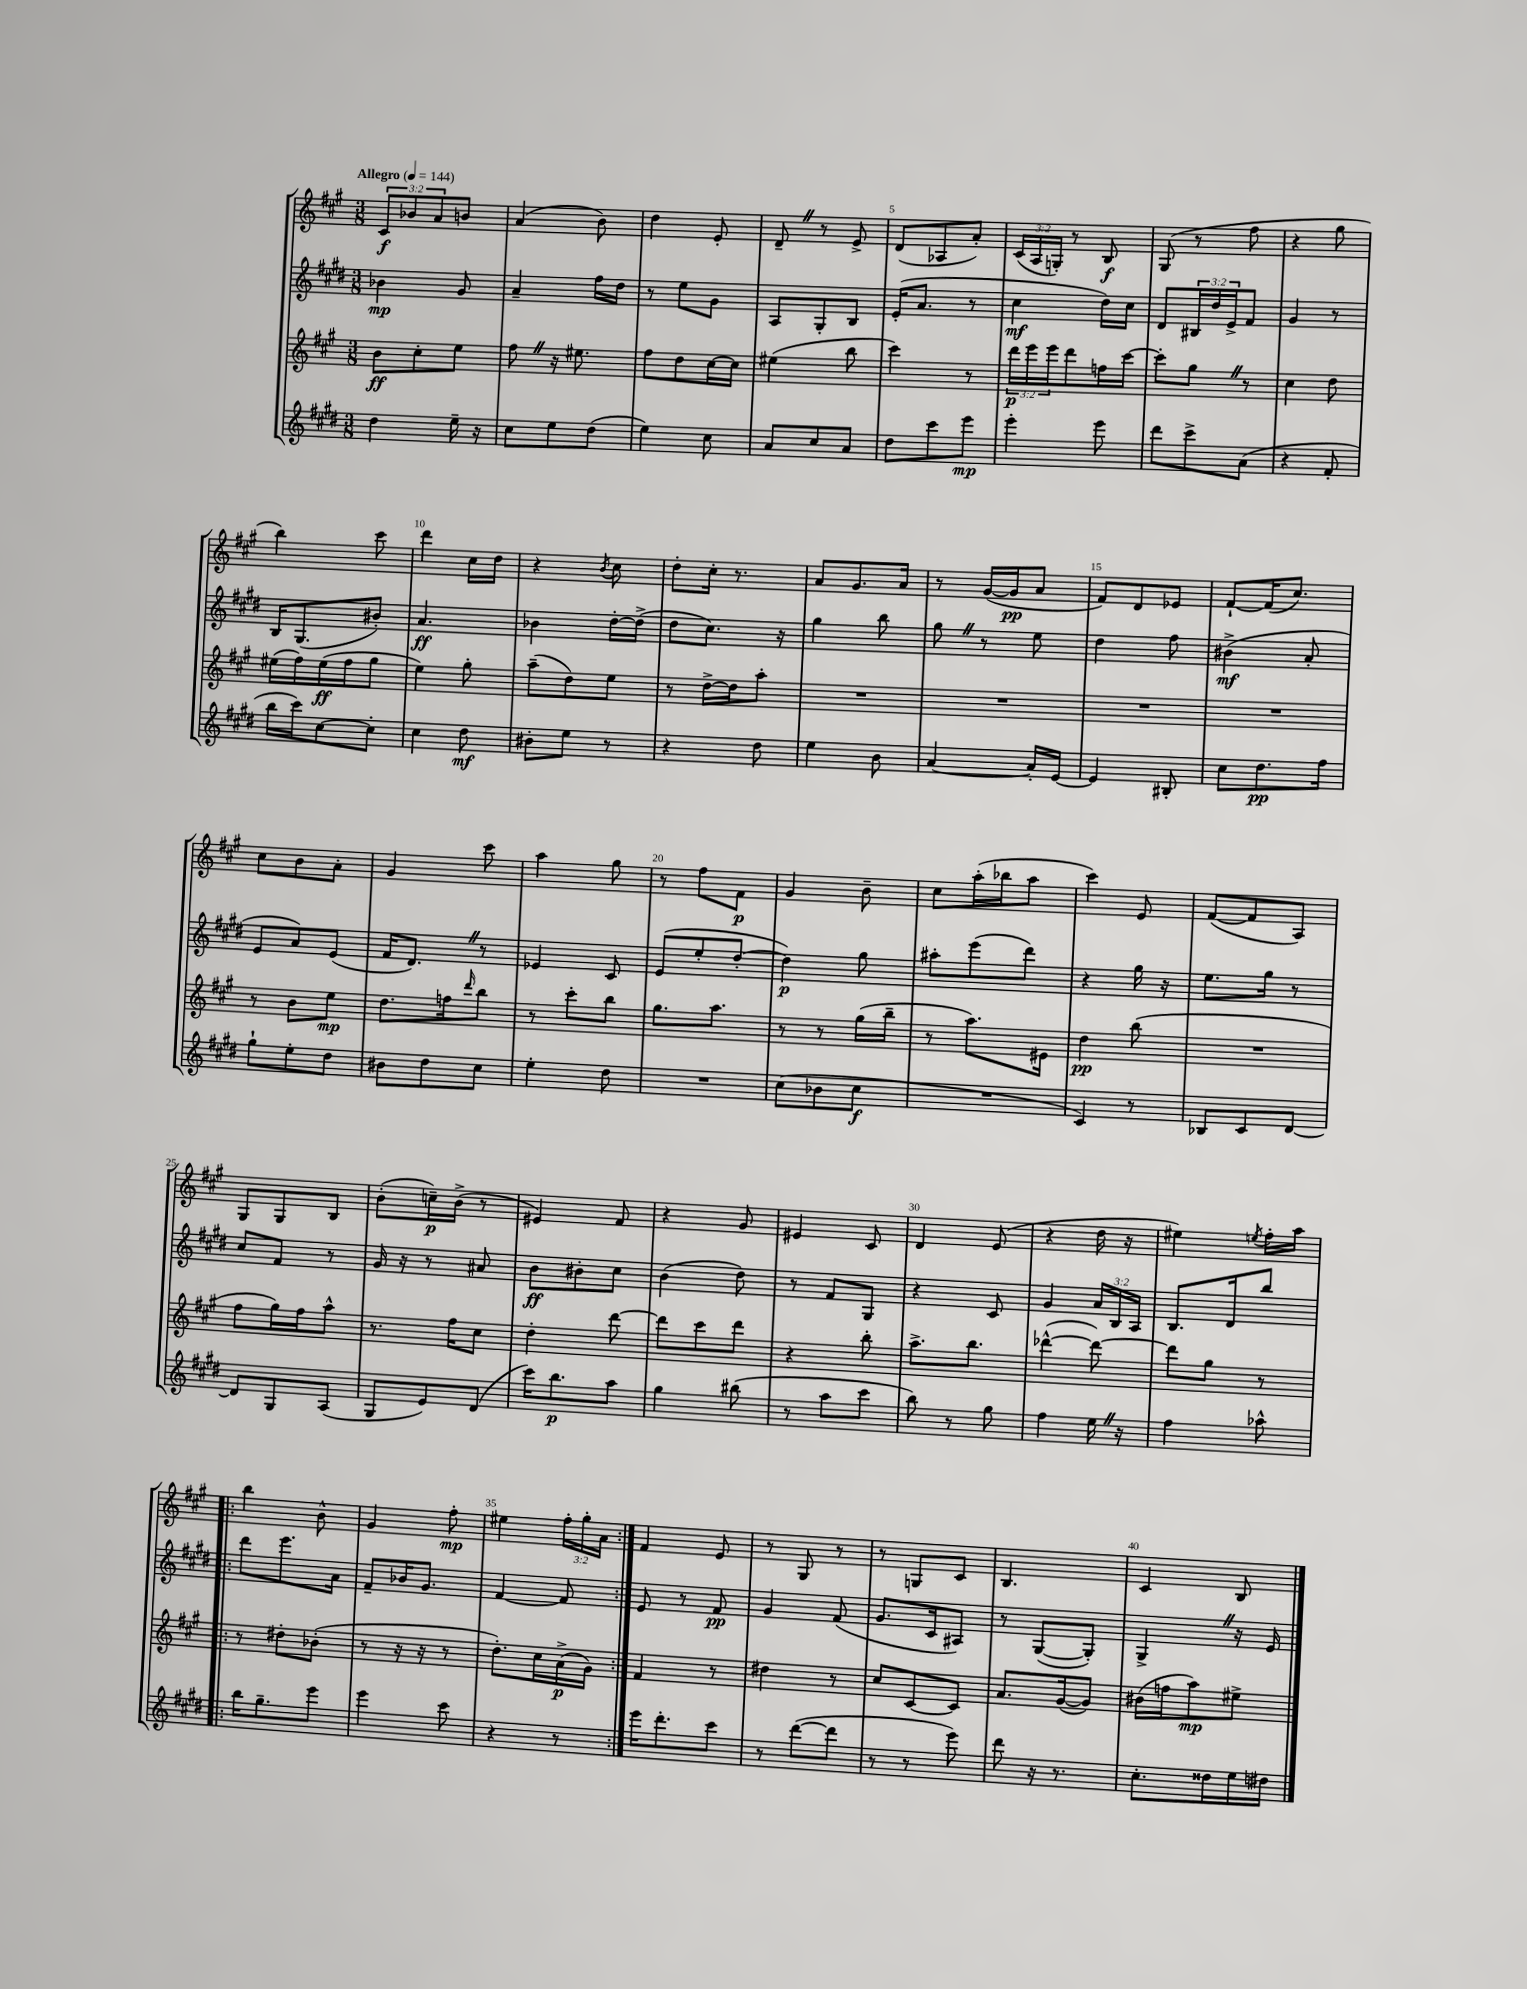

**kern	**kern	**kern	**kern
*staff4	*staff3	*staff2	*staff1
*clefG2	*clefG2	*clefG2	*clefG2
*k[f#c#g#d#]	*k[f#c#g#]	*k[f#c#g#d#]	*k[f#c#g#]
*M3/8	*M3/8	*M3/8	*M3/8
*MM144	*MM144	*MM144	*MM144
4dd#\	8b\L	4b-\	12c#/L
.	.	.	12b-/
.	8cc#'\	.	.
.	.	.	12a/
16ee~\	8ee\J	8g#/	8b/J
16r	.	.	.
=	=	=	=
8cc#\L	8ff#\	4a~/	(4a/
8ee\	16r	.	.
.	8.ee#\	.	.
(8dd#\J	.	16ff#\LL	8b\)
.	.	16dd#\JJ	.
=	=	=	=
4ee\)	8ff#\L	8r	4dd\
.	8dd\	8ee\L	.
8cc#\	[16cc#\L	8g#\J	8e'/
.	16cc#\]JJ	.	.
=	=	=	=
8a/L	(4ee#\	8A/L	8d~/
8cc#/	.	8G#'/	8r
8a/J	8bb\	8B/J	8e^/
=	=	=	=
8dd#\L	4ccc#\)	(16e'/LK	(8d/L
.	.	8.a/J	.
8ccc#\	.	.	8A-/
8eee\J	8r	8r	8a'/J)
=	=	=	=
4eee'\	24ddd\LL	4cc#\	(24c#/LL
.	24eee\	.	24A/
.	24eee\J	.	24G'/JJ)
.	8ddd\	.	8r
8eee\	16ff\L	16dd#\LL)	8B/
.	[16ccc#\JJ	16cc#\JJ	.
=	=	=	=
8ddd#\L	8ccc#'\]L	8d#/L	(8G#/
8ccc#^\	8gg#\J	24B#/L	8r
.	.	24dd#/	.
.	.	24e^/J	.
(8a\J	8r	8f#/J	8ff#\
=	=	=	=
4r	4cc#\	4g#/	4r
8f#'/	8dd\	8r	8gg#\
=	=	=	=
16bb\LL	(16ee#\LL	16B/LK	4bb\)
16ccc#\J)	16ff#\)	(8.G#/	.
[8cc#\	(16ee#\	.	.
.	16ff#\J	.	.
8cc#'\]J	8gg#\J	8b#'/J)	8ccc#\
=	=	=	=
4cc#\	4ee\)	4.a/	4ddd\
8dd#\	8gg#'\	.	16cc#\LL
.	.	.	16dd\JJ
=	=	=	=
8b#'\L	(8aa~\L	4b-\	4r
8ee\J	8dd\)	.	.
.	.	.	8qb/
8r	8ee\J	[16dd#'\LL	8cc#\
.	.	(16dd#^\]JJ	.
=	=	=	=
4r	8r	8dd#\L	8dd'\L
.	[16dd^\LL	8.cc#\J)	16cc#'\Jk
.	16dd\]J	.	8.r
8dd#\	8aa'\J	.	.
.	.	16r	.
=	=	=	=
4ee\	4.r	4gg#\	8a/L
.	.	.	8.g#/
8b\	.	8bb\	.
.	.	.	16a/Jk
=	=	=	=
[4a/	4.r	8gg#\	8r
.	.	8r	([16g#/LL
.	.	.	16g#/]J
16a'/]LL	.	8ee\	8a/J
[16e/JJ	.	.	.
=	=	=	=
4e/]	4.r	4dd#\	8f#/L)
.	.	.	8d/
8B#'/	.	8ff#\	8e-/J
=	=	=	=
8cc#\L	4.r	(4b#^\	[8f#`/L
8.dd#\	.	.	(16f#/]K
.	.	.	8.cc#/J)
.	.	8a'/	.
16ff#\Jk	.	.	.
=	=	=	=
8gg#`\L	8r	8e/L	8cc#\L
8ee'\	8b\L	8a/)	8b\
8dd#\J	8ee\J	(8e/J	8a'\J
=	=	=	=
8b#\L	8.dd\L	16f#/LK	4g#/
.	.	8.d#/J)	.
8dd#\	.	.	.
.	16ff\k	.	.
.	16qqddd/	.	.
8cc#\J	8bb\J	8r	8ccc#\
=	=	=	=
4ee'\	8r	4e-/	4aa\
.	8ccc#'\L	.	.
8dd#\	8bb\J	8c#/	8gg#\
=	=	=	=
4.r	8.gg#\L	(8e/L	8r
.	.	8ee'/	8ff#\L
.	8.aa\J	.	.
.	.	[8dd#'/J	8f#\J
=	=	=	=
(8cc#\L	8r	4dd#\])	4g#/
8b-\	8r	.	.
8cc#\J	(16gg#\LL	8gg#\	8b~\
.	16bb~\JJ	.	.
=	=	=	=
4.r	8r	8aa#'\L	8cc#\L
.	8.aa\L)	(8eee\	(16aa'\L
.	.	.	16bb-\J
.	.	8ddd#\J)	8aa\J
.	16e#\Jk	.	.
=	=	=	=
4c#/)	4dd\	4r	4ccc#\)
8r	(8bb\	16gg#\	8e/
.	.	16r	.
=	=	=	=
8B-/L	4.r	8.ee\L	([8f#/L
8c#/	.	.	8f#/]
.	.	16gg#\Jk	.
[8d#/J	.	8r	8A/J)
=	=	=	=
8d#/]L	8ff#\L	8cc#/L	8G#/L
8G#/	16gg#\L)	8f#/J	8G#/
.	16ff#\J	.	.
(8A/J	8aa^^\J	8r	8B/J
=	=	=	=
8G#/L	8.r	16g#/	(8b'\L
.	.	16r	.
8e/)	.	8r	16cc~\L)
.	16ff#\LK	.	(16b^\JJ
(8d#/J	8cc#\J	8a#/	8r
=	=	=	=
16ccc#\LK)	4dd'\	8b\L	4e#/)
8.bb\	.	.	.
.	.	8b#'\	.
8aa\J	[8ddd\	8cc#\J	8f#/
=	=	=	=
4gg#\	8ddd\]L	(4b\	4r
.	8ccc#\	.	.
(8bb#\	8ddd\J	8dd#\)	8g#/
=	=	=	=
8r	4r	8r	4e#/
8aa\L	.	8f#/L	.
8ccc#\J	8bb'\	8G#/J	8c#/
=	=	=	=
8bb\)	8.aa^\L	4r	4d/
8r	.	.	.
.	8.bb\J	.	.
8gg#\	.	8c#/	(8e/
=	=	=	=
4ff#\	([4ddd-^^\	4g#/	4r
16ee\	8ddd-\_)	24a/LL	16dd\
.	.	24B/	.
16r	.	.	16r
.	.	24A/JJ	.
=	=	=	=
4ff#\	8ddd-\]L	8.B/L	4ee#\)
.	8gg#\J	.	.
.	.	16d#/k	.
.	.	.	8qee/
8aa-^^\	8r	8bb/J	16ff#'\LL
.	.	.	16aa\JJ
=!|:	=!|:	=!|:	=!|:
16bb\LK	8r	8ddd#\L	4bb\
8.gg#~\	.	.	.
.	8dd#'\L	8.eee\	.
8eee\J	(8b-'\J	.	8b^^\
.	.	16a\Jk	.
=	=	=	=
4eee\	8r	8f#~/L	4g#/
.	16r	16b-/K	.
.	16r	8.g#/J	.
8ccc#\	8r	.	8ff#'\
=	=	=	=
4r	8.dd'\L)	[4f#/	4ee#\
.	16cc#\L	.	.
8r	(16a^\	8f#/]	24ff#'\LL
.	.	.	24gg#'\
.	16g#\JJ)	.	.
.	.	.	24a\JJ
=:|!	=:|!	=:|!	=:|!
16eee\LK	4f#/	8e/	4f#/
8.ddd#'\	.	.	.
.	.	8r	.
8ccc#\J	8r	8f#/	8e/
=	=	=	=
8r	4dd#\	4g#/	8r
([8ddd#\L	.	.	8G#/
8ddd#\]J	8r	(8f#/	8r
=	=	=	=
8r	8cc#/L	8.g#/L	8r
8r	[8c#/	.	8G/L
.	.	16c#/k	.
8eee\)	8c#/]J	8A#/J)	8c#/J
=	=	=	=
8ddd#\	8.a/L	8r	4.B/
16r	.	([8G#/L	.
8.r	([16g#/k	.	.
.	8g#/]J)	8G#'/]J)	.
=	=	=	=
8.cc#'\L	(16b#\LL	4G#^/	4c#/
.	16ff\J	.	.
.	8aa\)	.	.
16dd##\L	.	.	.
16ee\	8ee#^\J	16r	8B/
16dd#\JJ	.	16e/	.
==	==	==	==
*-	*-	*-	*-
